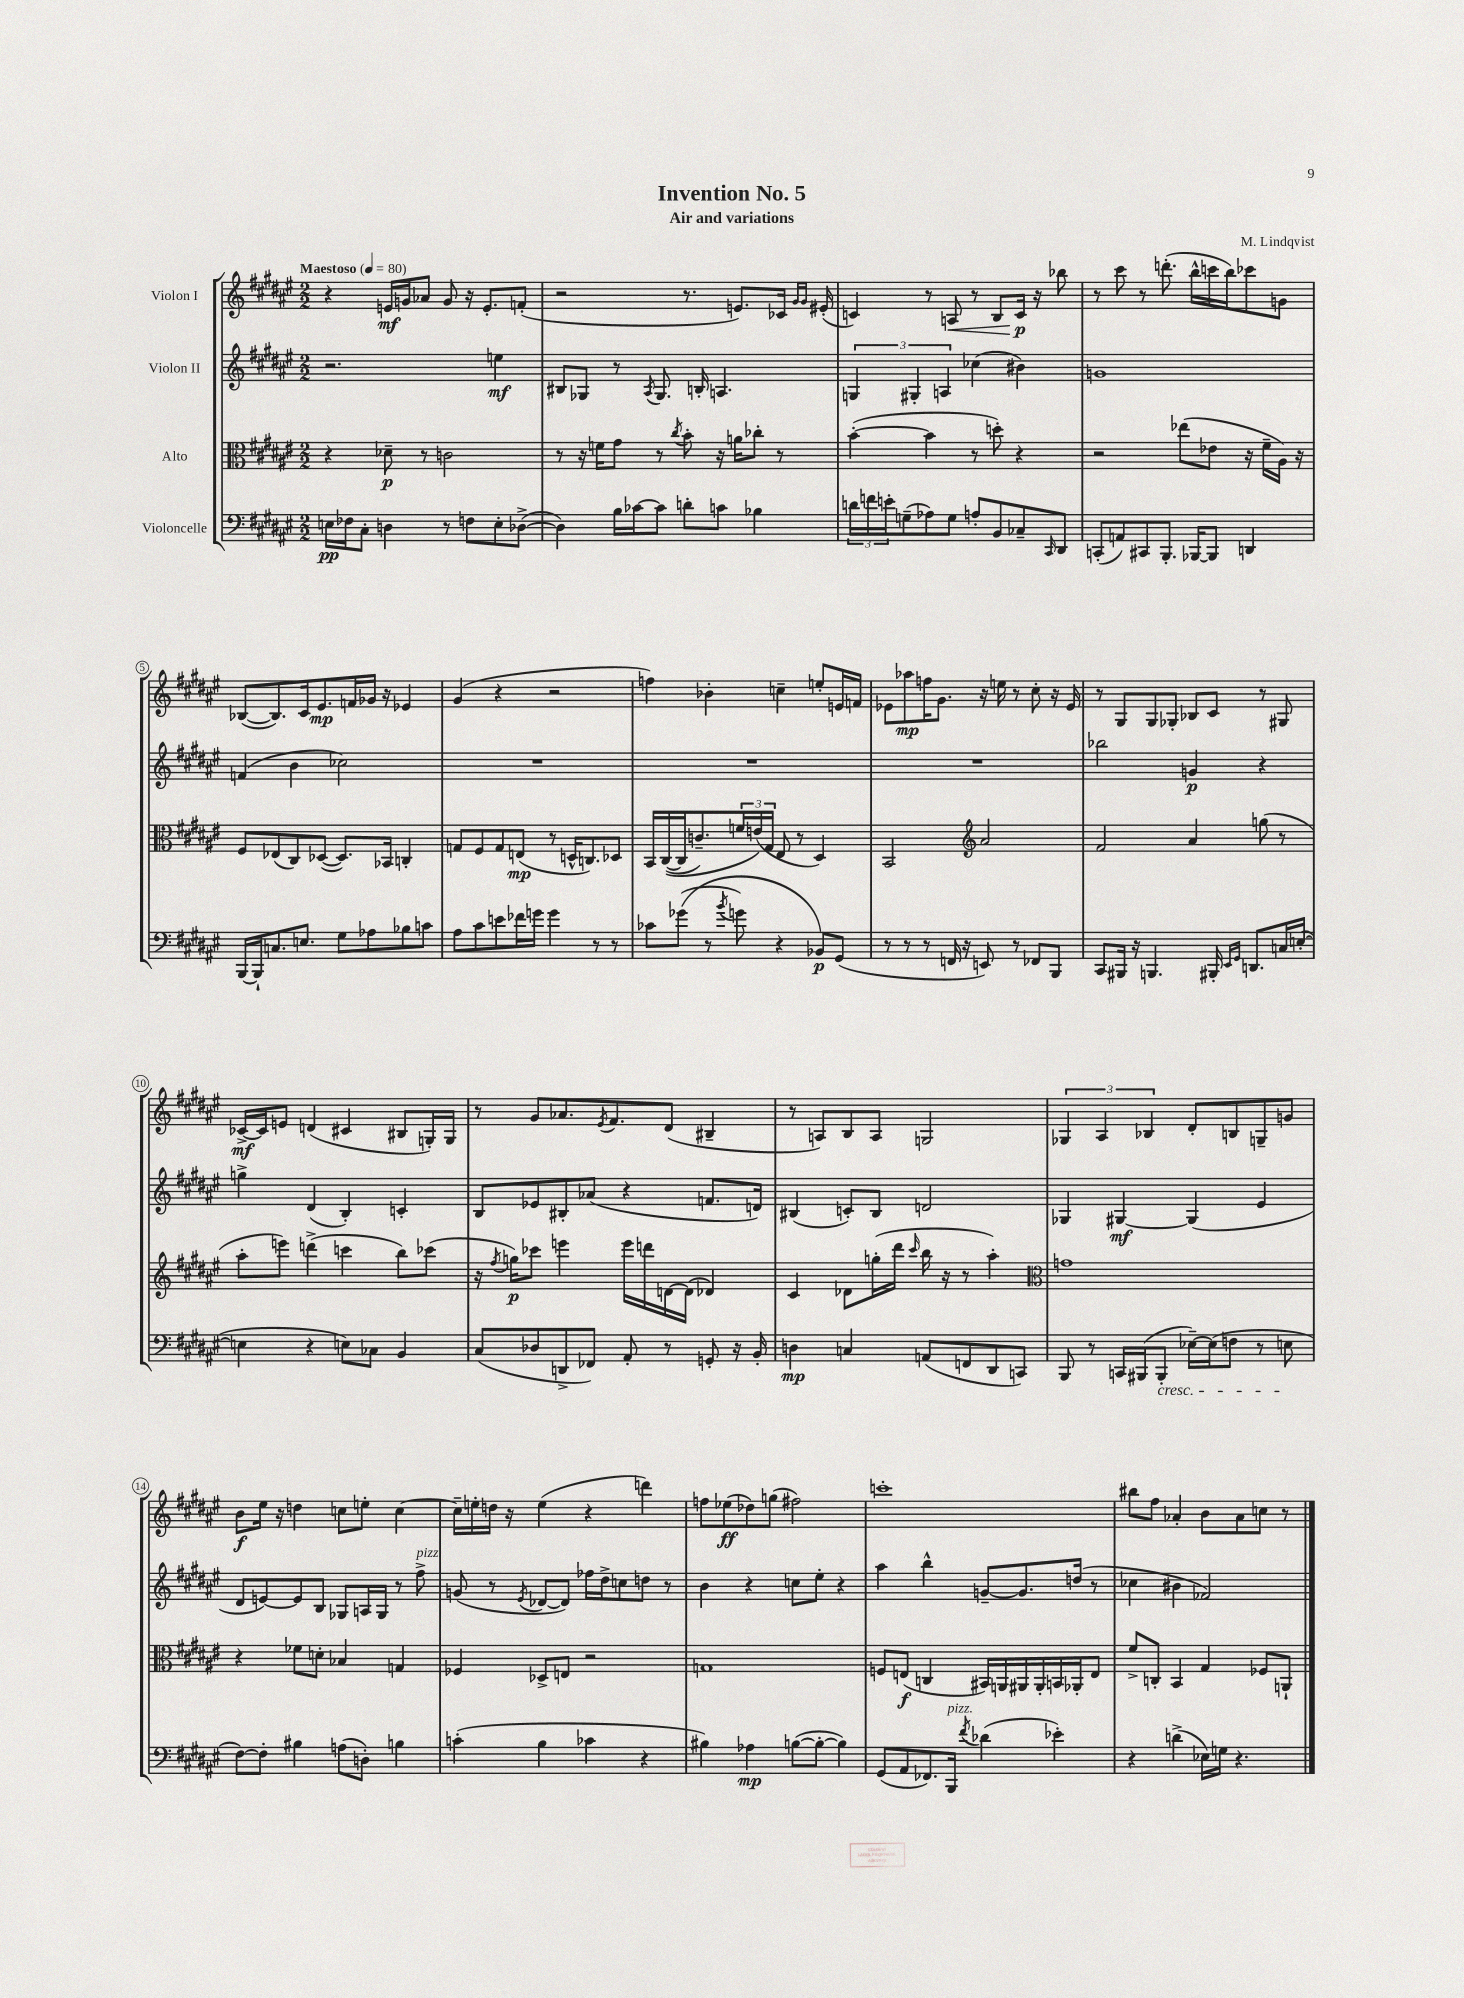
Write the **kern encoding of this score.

**kern	**dynam	**kern	**dynam	**kern	**dynam	**kern	**dynam
*part4	*part4	*part3	*part3	*part2	*part2	*part1	*part1
*staff4	*staff4	*staff3	*staff3	*staff2	*staff2	*staff1	*staff1
*I"Violoncelle	*	*I"Alto	*	*I"Violon II	*	*I"Violon I	*
*clefF4	*	*clefC3	*	*clefG2	*	*clefG2	*
*k[f#c#g#d#a#e#]	*	*k[f#c#g#d#a#e#]	*	*k[f#c#g#d#a#e#]	*	*k[f#c#g#d#a#e#]	*
*M2/2	*	*M2/2	*	*M2/2	*	*M2/2	*
*MM80	*	*MM80	*	*MM80	*	*MM80	*
=1	=1	=1	=1	=1	=1	=1	=1
!	!	!	!	!	!	!LO:TX:a:B:t=Maestoso	!
16En\LL	pp	4r	.	2.r	.	4r	.
16F-X\J	.	.	.	.	.	.	.
8C#'\J	.	.	.	.	.	.	.
4Dn\	.	8d-X~\	p	.	.	16en/LL	mf
.	.	.	.	.	.	16gn/J	.
.	.	8r	.	.	.	8a-X/J	.
8r	.	2cn\	.	.	.	8g/	.
8Fn\L	.	.	.	.	.	16r	.
.	.	.	.	.	.	8.e'/L	.
8E'\	.	.	.	4een\	mf	.	.
([8D-X^\J	.	.	.	.	.	(8fn'/J	.
=2	=2	=2	=2	=2	=2	=2	=2
4D-\])	.	8r	.	8B#X/L	.	2r	.
.	.	16r	.	8G-X/J	.	.	.
.	.	16fn\KL	.	.	.	.	.
16B\LL	.	8g#\J	.	8r	.	.	.
[16c-X\J	.	.	.	.	.	.	.
.	.	.	.	8qA#/	.	.	.
8c-\J]	.	8r	.	8.G-/	.	.	.
.	.	8qcc#/	.	.	.	.	.
8dn'\L	.	8b'\	.	.	.	8.r	.
.	.	.	.	16Bn'/	.	.	.
8cn\J	.	16r	.	4.An/	.	.	.
.	.	16an\KL	.	.	.	8.en/L)	.
4B-X\	.	8cc-X'\J	.	.	.	.	.
.	.	8r	.	.	.	16c-X/Jk	.
.	.	.	.	.	.	16qqg#/LL	.
.	.	.	.	.	.	16qqg#/JJ	.
.	.	.	.	.	.	(16e#X'/	.
=3	=3	=3	=3	=3	=3	=3	=3
24dn\LL	.	([4b'\	.	6Gn/	.	4cn/)	.
24fn\	.	.	.	.	.	.	.
24en'\J	.	.	.	.	.	.	.
(8Gn~\	.	.	.	.	.	.	.
.	.	.	.	6G#X'/	.	.	.
8A-X\)	.	4b\]	.	.	.	8r	.
.	.	.	.	6An/	.	.	.
!	!	!	!	!	!	!	!LO:HP:b
8G\J	.	.	.	.	.	8An/	<
8An'/L	.	8r	.	(4cc-X\	.	8r	.
8BB/	.	8ddn'\)	.	.	.	8B/L	.
8C-X~/	.	4r	.	4b#X\)	.	16c/Jk	p
.	.	.	.	.	.	16r	[
16qqCC#/	.	.	.	.	.	.	.
8DD#/J	.	.	.	.	.	8bb-X\	.
=4	=4	=4	=4	=4	=4	=4	=4
(8CCn'/L	.	2r	.	1gn	.	8r	.
8AAn/)	.	.	.	.	.	8ccc#\	.
8CC#X/	.	.	.	.	.	8r	.
8.BBB'/J	.	.	.	.	.	(8.dddn'\	.
.	.	(8ee-X\L	.	.	.	.	.
[16BBB-X/KL	.	.	.	.	.	16bb^^\LL	.
8BBB-/J]	.	8e-X\J	.	.	.	16cccn\	.
.	.	.	.	.	.	16bb\J)	.
4DDn/	.	16r	.	.	.	8ccc-X\	.
.	.	16f#~\LL	.	.	.	.	.
.	.	16A#\JJ)	.	.	.	8gn\J	.
.	.	16r	.	.	.	.	.
!!LO:LB:g=z
=5	=5	=5	=5	=5	=5	=5	=5
[16BBB/LL	.	8F#/L	.	(4fn/	.	([8B-X/L	.
16BBB`/J]	.	.	.	.	.	.	.
8.Cn/	.	(8E-X/	.	.	.	8.B-/])	.
.	.	8C#/)	.	4b\	.	.	.
8.En/J	.	.	.	.	.	16c#/k	.
.	.	([8D-X/J	.	.	.	8.e#/	mp
8G#\L	.	8.D-/L])	.	2cc-X\)	.	.	.
.	.	.	.	.	.	16fn/L	.
8A-X\	.	.	.	.	.	16g-X/JJ	.
.	.	16BB-X/Jk	.	.	.	16r	.
8B-X\	.	4Cn'/	.	.	.	4e-X/	.
8cn\J	.	.	.	.	.	.	.
=6	=6	=6	=6	=6	=6	=6	=6
8A#\L	.	8Gn/L	.	1r	.	(4g#/	.
8c#\	.	8F#/	.	.	.	.	.
8en\	.	8G/	.	.	.	4r	.
16f-X\L	.	(8En/J	mp	.	.	.	.
16gn\JJ	.	.	.	.	.	.	.
4g\	.	8r	.	.	.	2r	.
.	.	16Dn^^/KL	.	.	.	.	.
.	.	8.Cn/)	.	.	.	.	.
8r	.	.	.	.	.	.	.
8r	.	8D-X/J	.	.	.	.	.
=7	=7	=7	=7	=7	=7	=7	=7
8c-X\L	.	16BB/LL	.	1r	.	4ffn\)	.
.	.	(([16C#/	.	.	.	.	.
((8g-X\J	.	16C#/J]	.	.	.	.	.
.	.	8.cn~/)	.	.	.	.	.
8r	.	.	.	.	.	4b-X'\	.
8qb/	.	.	.	.	.	.	.
8gn\)	.	24fn/L	.	.	.	.	.
.	.	(24en/)	.	.	.	.	.
.	.	24G#/JJ	.	.	.	.	.
4r	.	8E#/	.	.	.	4ccn~\	.
.	.	8r	.	.	.	.	.
8BB-X/L)	p	4D#/)	.	.	.	8een'/L	.
(8GG#/J	.	.	.	.	.	16en/L	.
.	.	.	.	.	.	16fn/JJ	.
=8	=8	=8	=8	=8	=8	=8	=8
8r	.	2BB/	.	1r	.	8e-X\L	.
8r	.	.	.	.	.	8aa-X\	mp
8r	.	.	.	.	.	16ffn\K	.
.	.	.	.	.	.	8.g#\J	.
16FFn/	.	.	.	.	.	.	.
16r	.	.	.	.	.	.	.
*	*	*clefG2	*	*	*	*	*
8EEn/)	.	2a#/	.	.	.	16r	.
.	.	.	.	.	.	16een\	.
8r	.	.	.	.	.	8r	.
8FF-X/L	.	.	.	.	.	8cc#'\	.
8BBB/J	.	.	.	.	.	16r	.
.	.	.	.	.	.	16e-/	.
=9	=9	=9	=9	=9	=9	=9	=9
8CC#/L	.	2f#/	.	2bb-X\	.	8r	.
16BBB#X/Jk	.	.	.	.	.	8G#/L	.
16r	.	.	.	.	.	.	.
4.BBBn/	.	.	.	.	.	8G#/	.
.	.	.	.	.	.	8G-X'/J	.
.	.	4a#/	.	4gn/	p	8B-X/L	.
16BBB#X'/	.	.	.	.	.	8c#/J	.
16qqEE#/LL	.	.	.	.	.	.	.
16qqGG#/JJ	.	.	.	.	.	.	.
8.DDn/L	.	.	.	.	.	.	.
.	.	(8ggn\	.	4r	.	8r	.
16Cn/L	.	8r	.	.	.	8G#X/	.
([16En'/JJ	.	.	.	.	.	.	.
!!LO:LB:g=z
=10	=10	=10	=10	=10	=10	=10	=10
4En\]	.	8aa#'\L	.	4ggn^\	.	[16c-X^/LL	mf
.	.	.	.	.	.	16c-/J]	.
.	.	8eeen\J)	.	.	.	8en/J	.
4r	.	(4dddn^\	.	(4d#/	.	(4dn/	.
8En\L)	.	4cccn\	.	4B'/)	.	4c#X/	.
8C-X\J	.	.	.	.	.	.	.
4BB/	.	8bb\L)	.	4cn'/	.	8B#X/L	.
.	.	(8ccc-X\J	.	.	.	16Gn'/L)	.
.	.	.	.	.	.	16G/JJ	.
=11	=11	=11	=11	=11	=11	=11	=11
(8C#/L	.	16r	.	8B/L	.	8r	.
.	.	8qff#/	.	.	.	.	.
.	.	16ggn\KL)	p	.	.	.	.
8D-X/	.	8ccc-X\J	.	8e-X/	.	8g#/L	.
8DDn^/	.	4eeen\	.	8B#X'/	.	8.a-X/	.
8FF-X/J)	.	.	.	(8a-X/J	.	.	.
.	.	.	.	.	.	8qe#/	.
.	.	.	.	.	.	8.f#/	.
8AA#'/	.	16eee\LL	.	4r	.	.	.
.	.	16dddn\	.	.	.	.	.
8r	.	[16dn\	.	.	.	(8d#/J	.
.	.	(16d\JJ]	.	.	.	.	.
8GGn'/	.	4d-X/)	.	8.fn/L	.	4B#X~/	.
16r	.	.	.	.	.	.	.
16BB'/	.	.	.	16dn/Jk)	.	.	.
=12	=12	=12	=12	=12	=12	=12	=12
4Dn\	mp	4c#/	.	(4B#X/	.	8r	.
.	.	.	.	.	.	8An/L)	.
4Cn/	.	8d-X\L	.	8cn'/L)	.	8B/	.
.	.	(16ggn'\L	.	8B#/J	.	8A/J	.
.	.	16ddd#\JJ	.	.	.	.	.
.	.	16qqccc#/	.	.	.	.	.
(8AAn/L	.	16bb\	.	2dn/	.	2Gn/	.
.	.	16r	.	.	.	.	.
8FFn/	.	8r	.	.	.	.	.
8DD#/	.	4aa#'\)	.	.	.	.	.
8CCn/J)	.	.	.	.	.	.	.
=13	=13	=13	=13	=13	=13	=13	=13
*	*	*clefC3	*	*	*	*	*
8BBB/	.	1gn	.	4G-X/	.	6G-X/	.
8r	.	.	.	.	.	.	.
.	.	.	.	.	.	6A#/	.
16CCn/LL	.	.	.	[4G#X/	mf	.	.
(16BBB#X/J	.	.	.	.	.	.	.
.	.	.	.	.	.	6B-X/	.
!LO:TX:b:i:t=cresc.	!	!	!	!	!	!	!
8BBB#'/J	.	.	.	.	.	.	.
[16E-X~\LL)	.	.	.	(4G#/]	.	8d#'/L	.
(16E-\J]	.	.	.	.	.	.	.
8Fn\J	.	.	.	.	.	8Bn/	.
8r	.	.	.	4e#/	.	8Gn~/	.
8En\	.	.	.	.	.	8gn/J	.
!!LO:LB:g=z
=14	=14	=14	=14	=14	=14	=14	=14
[8F#\L)	.	4r	.	8d#/L	.	8b\L	f
8F#'\J]	.	.	.	[8en/)	.	16ee#\Jk	.
.	.	.	.	.	.	16r	.
4B#X\	.	8f-X\L	.	8e/]	.	4ddn\	.
.	.	8dn'\J	.	8B/J	.	.	.
(8An\L	.	4B-X/	.	8G-X/L	.	8ccn\L	.
8Dn'\J)	.	.	.	16An/L	.	8een'\J	.
.	.	.	.	16G-/JJ	.	.	.
4Bn\	.	4Gn/	.	8r	.	[4cc\	.
!	!	!	!	!LO:TX:a:i:t=pizz.	!	!	!
.	.	.	.	8ff#^\	.	.	.
=15	=15	=15	=15	=15	=15	=15	=15
(4cn'\	.	4F-X/	.	(8gn/	.	16cc~\LL]	.
.	.	.	.	.	.	16een'\	.
.	.	.	.	8r	.	16ddn\JJ	.
.	.	.	.	.	.	16r	.
.	.	.	.	8qe#/	.	.	.
4B\	.	8D-X^/L	.	[8d-X/L	.	(4ee\	.
.	.	8En/J	.	8d-/J])	.	.	.
4c-X\	.	2r	.	16ff-X\LL	.	4r	.
.	.	.	.	16dd#^\J	.	.	.
.	.	.	.	8ccn\	.	.	.
4r	.	.	.	8ddn\J	.	4dddn\)	.
.	.	.	.	8r	.	.	.
=16	=16	=16	=16	=16	=16	=16	=16
4B#X\)	.	1Gn	.	4b\	.	8ffn\L	.
.	.	.	.	.	.	(8ee-X\	ff
4A-X\	mp	.	.	4r	.	8dd-X\)	.
.	.	.	.	.	.	(8ggn\J	.
([8Bn\L	.	.	.	8ccn\L	.	2ff#X\)	.
8B'\J_	.	.	.	8ee#'\J	.	.	.
4B\])	.	.	.	4r	.	.	.
=17	=17	=17	=17	=17	=17	=17	=17
(8GG#/L	.	8Fn/L	.	4aa#\	.	1cccn'	.
8AA#/	.	(8En/J	f	.	.	.	.
8.FF-X/)	.	4Cn/	.	4bb^^\	.	.	.
!LO:TX:a:i:t=pizz.	!	!	!	!	!	!	!
16BBB/Jk	.	.	.	.	.	.	.
8qf#/	.	.	.	.	.	.	.
(4d-X\	.	16BB#X/LL)	.	[8gn~/L	.	.	.
.	.	16AAn/	.	.	.	.	.
.	.	16AA#X/	.	8.g/]	.	.	.
.	.	16AA#'/	.	.	.	.	.
4e-X'\)	.	16BBn/	.	.	.	.	.
.	.	16AA-X'/J	.	(16ddn/Jk	.	.	.
.	.	8E/J	.	8r	.	.	.
=18	=18	=18	=18	=18	=18	=18	=18
4r	.	8f#^/L	.	4cc-X\	.	8bb#X\L	.
.	.	8Cn'/J	.	.	.	8ff#\J	.
(4dn^\	.	4BB/	.	4b#X\	.	4a-X'/	.
16E-X\LL)	.	4G#/	.	2f-X/)	.	8b\L	.
16Gn\JJ	.	.	.	.	.	.	.
4.r	.	.	.	.	.	8a-\	.
.	.	8F-X/L	.	.	.	8ccn\J	.
.	.	8AAn`/J	.	.	.	8r	.
==	==	==	==	==	==	==	==
*-	*-	*-	*-	*-	*-	*-	*-
